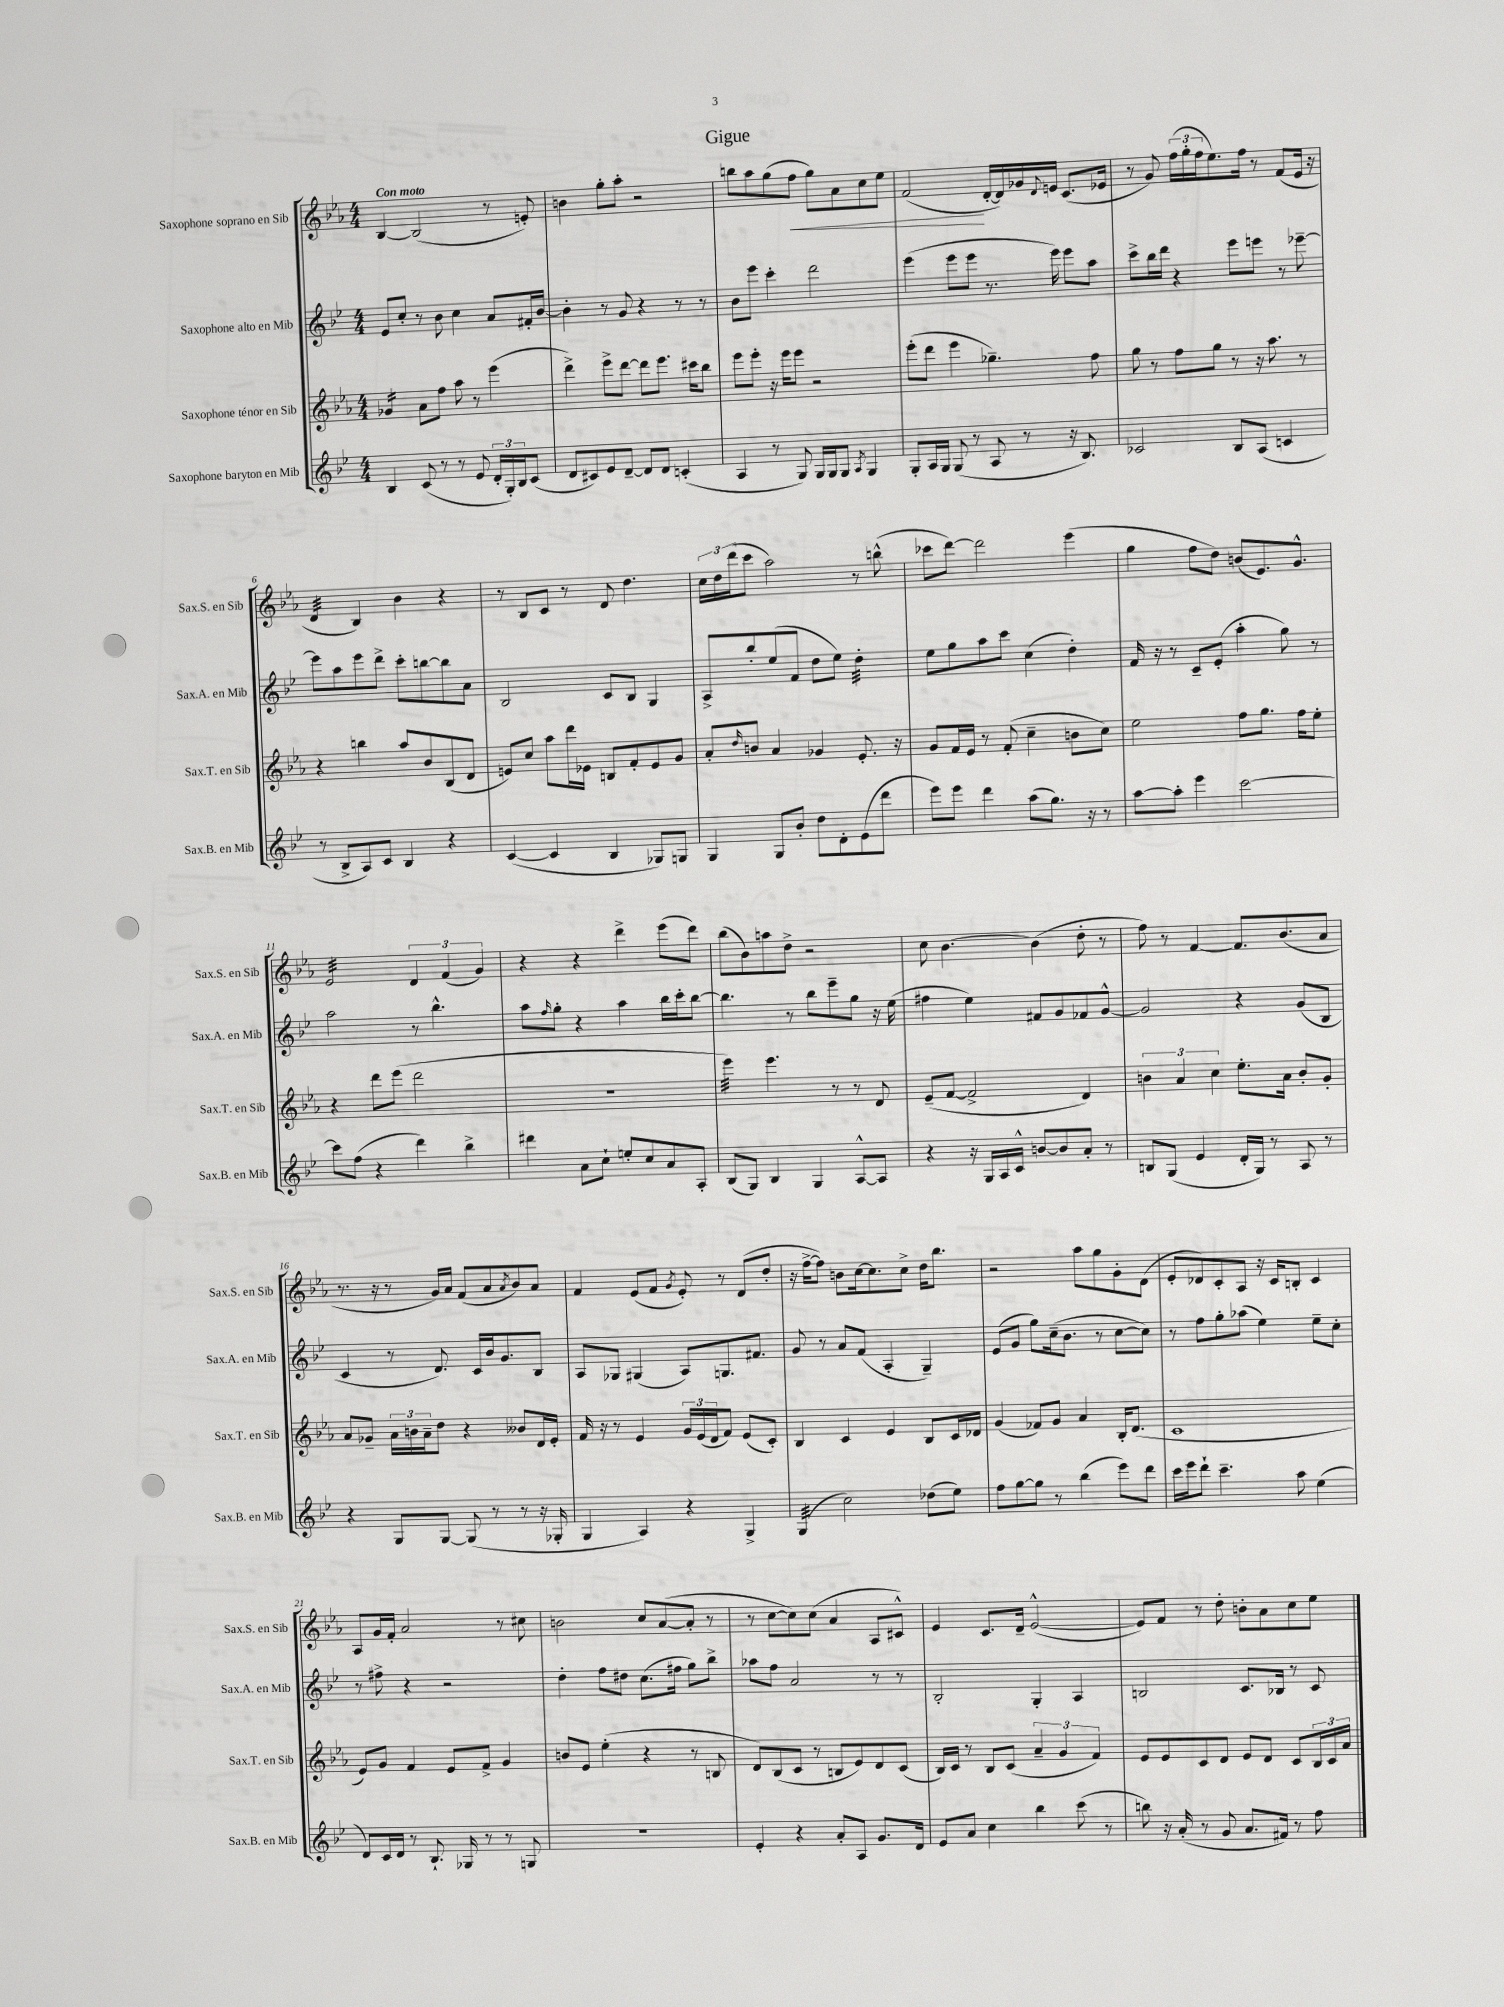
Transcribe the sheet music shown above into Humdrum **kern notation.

**kern	**kern	**kern	**kern
*staff4	*staff3	*staff2	*staff1
*clefG2	*clefG2	*clefG2	*clefG2
*k[b-e-]	*k[b-e-a-]	*k[b-e-]	*k[b-e-a-]
*M4/4	*M4/4	*M4/4	*M4/4
4B-	4g-	8e-	[4B-
.	.	8cc'	.
(8c	8a-	8r	(2B-]
8r	8ff	8b-	.
8r	8aa-	4cc	.
8e-	8r	.	.
24d'	(4eee-	8a	8r
24G')	.	.	.
24B-	.	.	.
(8c	.	16f#'	8e')
.	.	[16b-	.
=	=	=	=
8d	4ddd^)	4b-']	4b
8c#)	.	.	.
8e-	8eee-^	8r	8gg'
[8d~	[8ddd	8g	8aa-'
8d]	8ddd]	4r	2r
8d	8.eee-	.	.
(4c'	.	8r	.
.	16ccc#	.	.
.	8bb-	8r	.
=	=	=	=
4A	8eee-	8b-	8bb
.	8eee-'	8eee-	8aa-
8r	16r	4ccc'	(8gg
.	16eee-	.	.
8G)	8eee-	.	8ff
16G	2r	2ddd	8gg)
16G	.	.	.
8G	.	.	8a-
8qA	.	.	.
4G	.	.	8cc
.	.	.	8ee-
=	=	=	=
8G'	(8eee-'	(4eee-	(2f
16A	8ddd	.	.
16G	.	.	.
(8G	4eee-	8eee-	.
8r	.	8eee-	.
8A	4.gg-~)	8.r	[16d'
.	.	.	16d])
8r	.	.	16g-
.	.	.	8qqd
.	.	16eee-)	16e
16r	.	8eee-	(8.c
8.B-)	.	.	.
.	8ff	8aa	.
.	.	.	16e-
=	=	=	=
2c-	8gg	8ccc^	8r
.	8r	16bb-	8g)
.	.	16ddd	.
.	8ff	4r	(24ff
.	.	.	24gg'
.	.	.	24ff
.	8gg	.	8.ee-)
8B-	8r	8eee-	.
.	.	.	16ff
(8A	16r	8eee	8r
.	8.aa-	.	.
4c	.	8r	(8f
.	8r	[8eee-~	16e-
.	.	.	16r
=	=	=	=
8r	4r	8eee-]	4d
8B-^	.	8aa	.
8A)	4bb	8eee-	4B-)
8c	.	8ddd^	.
4B-	8aa-	8ccc'	4b-
.	8b-	[8bb	.
4r	(8B-	8bb]	4r
.	8d	8a	.
=	=	=	=
([4c	8e)	2B-	8r
.	8cc	.	8B-
4c]	8aa-	.	8c
.	16ddd	.	8r
.	16e-	.	.
4B-	8B	8c	8d
.	8f'	8B-	4.dd
8G-)	8e-	4G	.
8G	8g	.	.
=	=	=	=
4G	8a-'	8A^	24cc
.	.	.	24dd
.	.	.	(24ddd
.	16qqdd	.	.
.	8b	8bb-'	8ccc
8G	4a-	(8ee-	2aa-)
8b-'	.	8f	.
8dd	4g-	8dd	.
8d'	.	8ee-)	.
(8e-	8.e-'	4dd'	8r
8ddd	.	.	(8bb^^
.	16r	.	.
=	=	=	=
8eee-)	8g	8ee-	8ccc-
8eee-	16f	8gg	[8ddd)
.	16e-	.	.
4ddd	8r	8aa	2ddd]
.	(8f'	8ccc	.
(8aa	4cc~	(4cc	.
8.gg)	.	.	.
.	8b	4dd')	(4eee-
16r	.	.	.
8r	8cc)	.	.
=	=	=	=
[8aa	2ee-	16f	4gg
.	.	16r	.
8aa']	.	8r	.
4eee-	.	8c~	8ff
.	.	(8e-'	8dd)
[2ccc	8ff	4aa'	(8b
.	8.gg	.	8.e-)
.	.	8gg)	.
.	16ff	.	8.g^^
.	8ee-'	8r	.
=	=	=	=
8ccc]	4r	2aa	2e-
(8ff	.	.	.
4r	8ddd	.	.
.	(8eee-	.	.
4ddd)	2ddd	8r	6d
.	.	4.bb-^^	.
.	.	.	(6f
4bb-^	.	.	.
.	.	.	6g)
=	=	=	=
4ddd#	1r	8aa	4r
.	.	16qqff	.
.	.	8gg'	.
8a	.	4r	4r
8cc`	.	.	.
8ee'	.	4aa	4ddd^
8cc	.	.	.
8a	.	16bb-	(8eee-
.	.	16ccc'	.
8A'	.	[8bb-	8ddd)
=	=	=	=
(8B-	4eee-)	4.bb-]	(8bb-
8G)	.	.	8b-)
4B-	4.eee-	.	8aa
.	.	8r	8dd^
4G	.	8bb-	2r
.	8r	8eee-~	.
[8A^^	8r	8gg	.
8A]	8d	16r	.
.	.	(16ee-	.
=	=	=	=
4r	(8e-~	4ff#	8cc
.	[8f	.	[4.b-
16r	2f^]	4ee-)	.
16G	.	.	.
16A	.	.	.
16c^^	.	.	.
[8b	.	8f#	(4b-]
8b]	.	8g	.
8a'	4d)	8f-	8dd'
8r	.	[8g^^	8r
=	=	=	=
8B	6b	2g]	8ff)
(8G	.	.	8r
.	6a-	.	.
4e-	.	.	[4f
.	6cc	.	.
16d'	8.ee-'	4r	8.f]
16G)	.	.	.
8r	.	.	.
.	16a-	.	(8.b-
8A	8b'	(8g	.
8r	8g'	8B-	8a-
=	=	=	=
4r	8a-	4c	8.r
.	8g-~	.	.
.	.	.	16r
8G	24a-	8r	8r
.	24b	.	.
.	24a-~	.	.
[8G	8dd	8.d)	16g)
.	.	.	16a-
(8G]	4r	.	(8f
.	.	16c	.
8r	.	16b-	8a-
.	.	8.g	.
.	.	.	8qa-
8r	8b--	.	8b-)
16r	16d	8B-	8a-
16G-'	16e-'	.	.
=	=	=	=
4G	16f	8A	4f
.	16r	.	.
.	8r	8G-	.
4A)	4e-	(4G#	(8e-
.	.	.	8f
.	.	.	8qg
4r	24g	8A)	8e-')
.	(24e-	.	.
.	24d	.	.
.	8f)	8.G	8r
4G^	(8e-	.	(8d
.	.	8.f#	.
.	8c')	.	8dd'
=	=	=	=
(4G	4B-	8g	16r
.	.	.	[16ff^
.	.	8r	8ff])
2cc)	4c	8a	8b
.	.	(8f	[16cc
.	.	.	8.cc]
.	4e-	4A'	.
.	.	.	8cc^
(8dd-	8B-	4G~)	16dd
.	.	.	8.bb-
8ee-)	16c	.	.
.	16d-	.	.
=	=	=	=
8ff	(4g	(8e-	2r
[8gg	.	8g	.
8gg]	8f-)	8gg)	.
8r	8g	(16cc~	.
.	.	8.b-	.
(4bb-	4a-	.	8aa-
.	.	8r	8gg
8eee-)	16B-'	[8cc	8g'
.	(8.d	.	.
8ddd	.	8cc])	(8d
=	=	=	=
16ccc	1c	8r	8e-'
16eee-	.	.	.
8ddd`	.	8ff	8d-)
4.ccc~	.	8gg'	8c'
.	.	(8aa-	8A-
.	.	4ee-)	16r
.	.	.	16c
8aa	.	.	8B'
(4ee-	.	8ee-~	4c
.	.	8cc'	.
=	=	=	=
8d)	8e-)	8r	8A-
16c	8g	8ff#^	16g
16d	.	.	16f'
8r	4f	4r	2a-
8.B-`	.	.	.
.	8e-	2r	.
16G-	.	.	.
8r	8f^	.	.
8r	4g	.	8r
8G	.	.	8cc#
=	=	=	=
1r	8b	4dd'	2b
.	8e-	.	.
.	(4ee-'	8ff	.
.	.	8dd#	.
.	4r	(8.cc	8cc
.	.	.	([8a-
.	.	16ff#	.
.	8r	8gg)	8a-']
.	8B	8bb-^	8r
=	=	=	=
4e-'	8d)	8aa-	8r
.	(8B-	8ff	[8cc
4r	8c	2a	8cc])
.	8r	.	(8cc
8a'	8B	.	4a-
8A	8e-)	.	.
8.g	8d	8r	8A-
.	(8c	8r	8c#^^)
16d	.	.	.
=	=	=	=
8e-	16B-)	2B-'	4e-
.	16c	.	.
8a	8r	.	.
4cc	8B-	.	8.c
.	(8c	.	.
.	.	.	16d~
4bb-	6a-~	4G'	([2e-^^
.	6g	.	.
(8ccc	.	4A	.
.	6f)	.	.
8r	.	.	.
=	=	=	=
8bb)	8e-	2B	8e-])
16r	8e-	.	8f
(16a'	.	.	.
8r	8c	.	8r
8g	8d	.	8dd'
8.a	8e-	8.c	8b'
.	8d	.	8a-
16f#)	.	16B-	.
8r	8c	8r	8cc
8ff	24B-	8c	8ee-
.	24c	.	.
.	24a-	.	.
==	==	==	==
*-	*-	*-	*-
